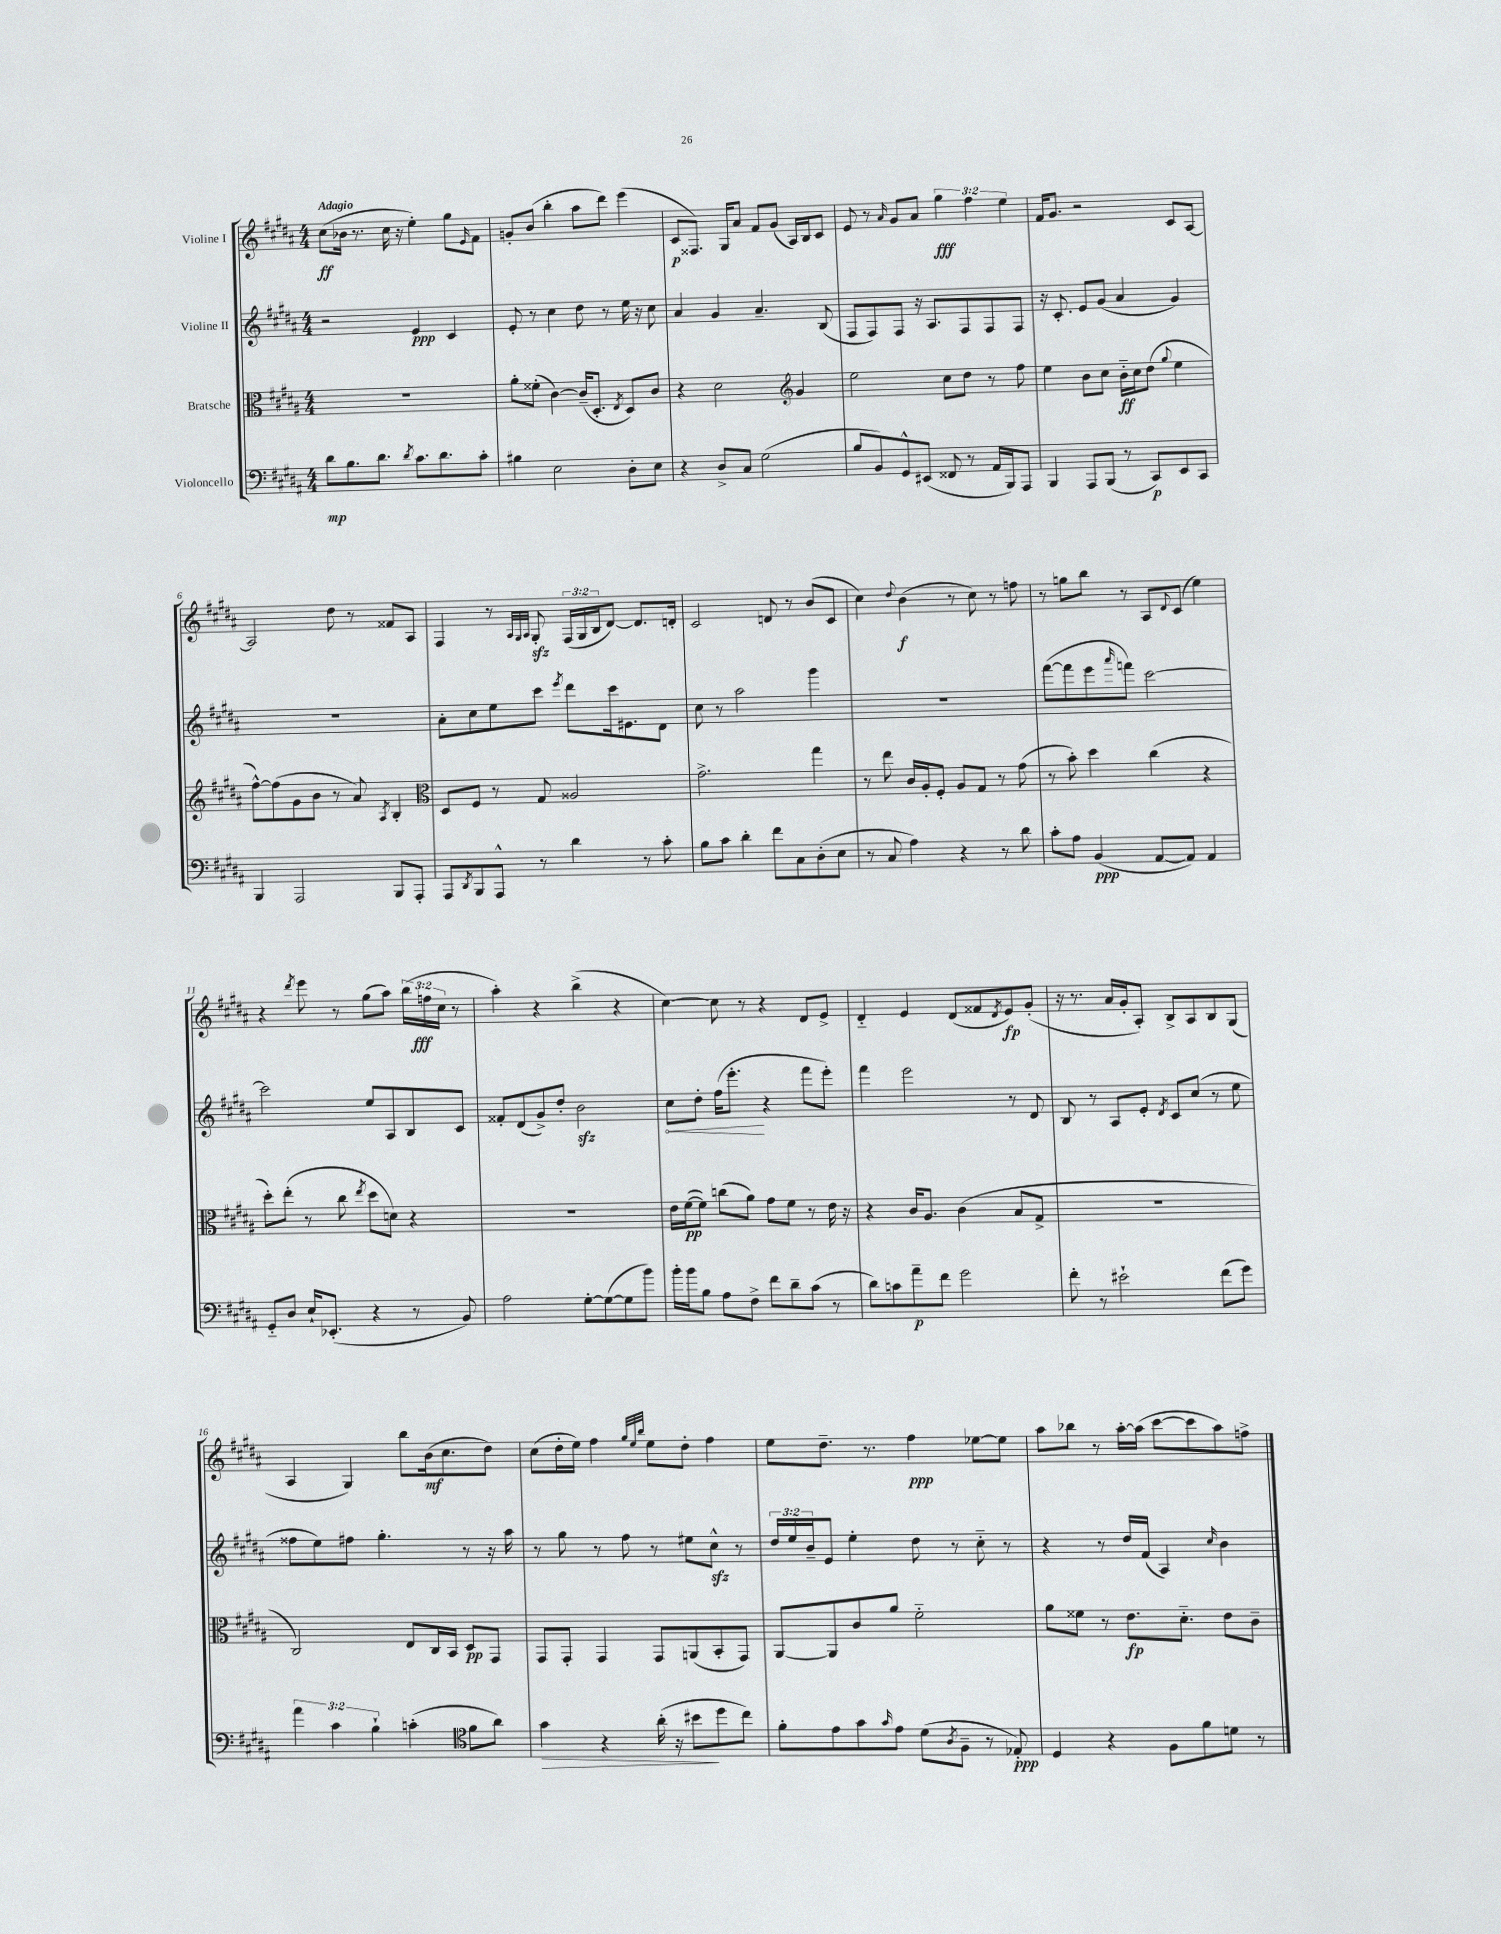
<<
\new StaffGroup <<
\new Staff = "s0" \with { instrumentName = "Violine I" } {
    \clef treble \key b \major \numericTimeSignature \time 4/4 \override Staff.TupletNumber.text = #tuplet-number::calc-fraction-text \tempo "Adagio"
    cis''8\ff( bes'16 r8. cis''16 r16 e''4-.) gis''8 \grace { e'16 } fis'8 |
    g'8-. b'8( b''4-. ais''8 dis'''8) e'''4( |
    cis'8\p fisis8.) gis16 ais'8 fis'8 gis'8( ais16) b16 cis'8 |
    e'8 r8 \grace { ais'16 } gis'8 ais'8 \tuplet 3/2 { gis''4\fff fis''4 e''4 } |
    fis'16 gis'8. r2 cis'8 ais8~ |
    ais2 dis''8 r8 fisis'8 ais8 |
    fis4 r8 \grace { ais32 gis32 ais32 } gis8-.\sfz \tuplet 3/2 { fis16( gis16 b16 } dis'8~) dis'8. d'16-. |
    cis'2 d'8 r8 b'8( cis'8 |
    cis''4) \appoggiatura { dis''8 } b'4\f( r8 cis''8) r8 f''8 |
    r8 g''8 b''8 r8 ais8 \appoggiatura { dis'8 } cis'8( e''4) |
    r4 \acciaccatura { dis'''8 } e'''8 r8 gis''8( ais''8) \tuplet 3/2 { b''16( f''16\fff cis''16 } r8 |
    ais''4-.) r4 b''4->( r4 |
    cis''4~) cis''8 r8 r4 dis'8 e'8-> |
    dis'4-_ e'4 dis'8( fisis'8 \acciaccatura { dis'8 } e'8\fp) gis'8-.( |
    r16 r8. ais'16 gis'16-. ais8-.) b8-> ais8 b8 gis8( |
    ais4 gis4) b''8 b'16\mf( cis''8. dis''8) |
    cis''8( dis''16-. e''16) fis''4 \grace { gis''32 e''32 b''32 } e''8 dis''8-. fis''4 |
    e''8 dis''8.-- r8. fis''4\ppp ees''8~ ees''8 |
    ais''8 bes''8 r8 ais''16~-. ais''16( cis'''8~ cis'''8 ais''8) f''8-> \bar "|." |
}
\new Staff = "s1" \with { instrumentName = "Violine II" } {
    \clef treble \key b \major \numericTimeSignature \time 4/4 \override Staff.TupletNumber.text = #tuplet-number::calc-fraction-text
    r2 e'4\ppp cis'4 |
    e'8-. r8 cis''4 dis''8 r8 e''16 r16 cis''8 |
    ais'4 gis'4 ais'4.-- b8( |
    fis8 fis8) fis8 r16 ais8. fis8 fis8 fis8 |
    r16 cis'8.-. e'8 gis'8( ais'4 gis'4) |
    R1 |
    ais'8-. cis''8 e''8 cis'''8 \acciaccatura { e'''8 } dis'''8 cis'''16 eis'8. dis'8 |
    cis''8 r8 ais''2 gis'''4 |
    R1 |
    fis'''8~( fis'''8 e'''8 \grace { ais'''16 } f'''8) cis'''2~ |
    cis'''2 e''8 ais8 b8 cis'8 |
    fisis'8-. dis'8( gis'8->) dis''8-. b'2\sfz |
    \once \override Hairpin.circled-tip = ##t cis''8\< dis''8-. fis''16( e'''8.-.\! r4 fis'''8 e'''8-.) |
    fis'''4 e'''2 r8 dis'8 |
    b8 r8 ais8 e'8-. \acciaccatura { dis'8 } cis'8 cis''8( r8 e''8 |
    fisis''8 e''8) fis''8 gis''4.-. r8 r16 ais''16 |
    r8 gis''8 r8 fis''8 r8 eis''8 cis''8-^\sfz r8 |
    \tuplet 3/2 { dis''16 e''16 b'16-- } e'8 e''4-. dis''8 r8 cis''8-_ r8 |
    r4 r8 dis''16 fis'16( ais4) \grace { cis''16 } b'4 \bar "|." |
}
\new Staff = "s2" \with { instrumentName = "Bratsche" } {
    \clef alto \key b \major \numericTimeSignature \time 4/4
    R1 |
    ais'8-. fisis'8-.( cis'4~) cis'16--( dis8.-. \acciaccatura { e8 } dis8) cis'8 |
    r4 dis'2 \clef treble gis'4 |
    e''2 cis''8 dis''8 r8 fis''8 |
    e''4 b'8 cis''8 b'16-_\ff cis''16 dis''8( \appoggiatura { gis''8 } e''4 |
    fis''8~-^) fis''8( gis'8 b'8 r8 ais'8) \acciaccatura { ais8 } b4-. |
    \clef alto dis8 fis8 r8 gis8 aisis2 |
    gis'2.-> gis''4 |
    r8 e''8 cis'16 ais16-. fis8-. ais8 gis8 r8 gis'8( |
    r8 b'8-.) dis''4 cis''4( r4 |
    dis''8-.) e''8-.( r8 cis''8 \acciaccatura { e''8 } dis''8 d'8) r4 |
    R1 |
    e'16 fis'16~\pp( fis'8) c''8( ais'8) gis'8 fis'8 r8 e'16 r16 |
    r4 cis'16 ais8. cis'4( b8 gis8-> |
    R1 |
    cis2) e8 cis16 b,16 dis8\pp gis,8 |
    gis,8 gis,8-. gis,4 gis,8 a,8( b,8-. gis,8) |
    ais,8~ ais,8 cis'8 ais'8 fis'2-_ |
    ais'8 fisis'8 r8 e'8.\fp dis'8.-_ e'8 cis'8-- \bar "|." |
}
\new Staff = "s3" \with { instrumentName = "Violoncello" } {
    \clef bass \key b \major \numericTimeSignature \time 4/4 \override Staff.TupletNumber.text = #tuplet-number::calc-fraction-text
    dis'8\mp b8. dis'8. \acciaccatura { dis'8 } cis'8. dis'8. cis'8-. |
    bis4 e2 dis8-. e8 |
    r4 dis8-> cis8 gis2( |
    b8 b,8) gis,8-^ eis,8( fisis,8 r8 ais,16 b,,16) ais,,8 |
    b,,4 ais,,8 b,,8( r8 cis,8\p) e,8 cis,8 |
    b,,4 ais,,2 b,,8 ais,,8-. |
    ais,,8 \acciaccatura { dis,8 } b,,8 ais,,8-^ r8 dis'4 r8 cis'8-. |
    b8 cis'8 dis'4-. fis'8 cis8 dis8-.( e8 |
    r8 cis8 ais4) r4 r8 dis'8 |
    cis'8-. ais8 b,4\ppp( ais,8~ ais,8) ais,4 |
    gis,8-_ dis8 e16-! ees,8.-.( r4 r8 b,8) |
    ais2 gis8~-. gis8~( gis8 b'8) |
    b'16-. b'16 b8 ais8 fis8-> fis'8 dis'8-- cis'8( r8 |
    dis'8) c'8 ais'8--\p fis'8 gis'2 |
    fis'8-. r8 eis'2-! fis'8( gis'8) |
    \tuplet 3/2 { ais'4 cis'4 b4-! } c'4-.( \clef tenor fis'8 ais'8) |
    gis'4\> r4 ais'16-.( r16 bis'8\! dis''8 cis''8) |
    fis'8-. e'8 gis'8 \grace { gis'16 } e'8 dis'8( \acciaccatura { ais8 } fis8-- r8 ees8-.\ppp) |
    dis4 r4 fis8 fis'8 d'8 r8 \bar "|." |
}
>>
>>
